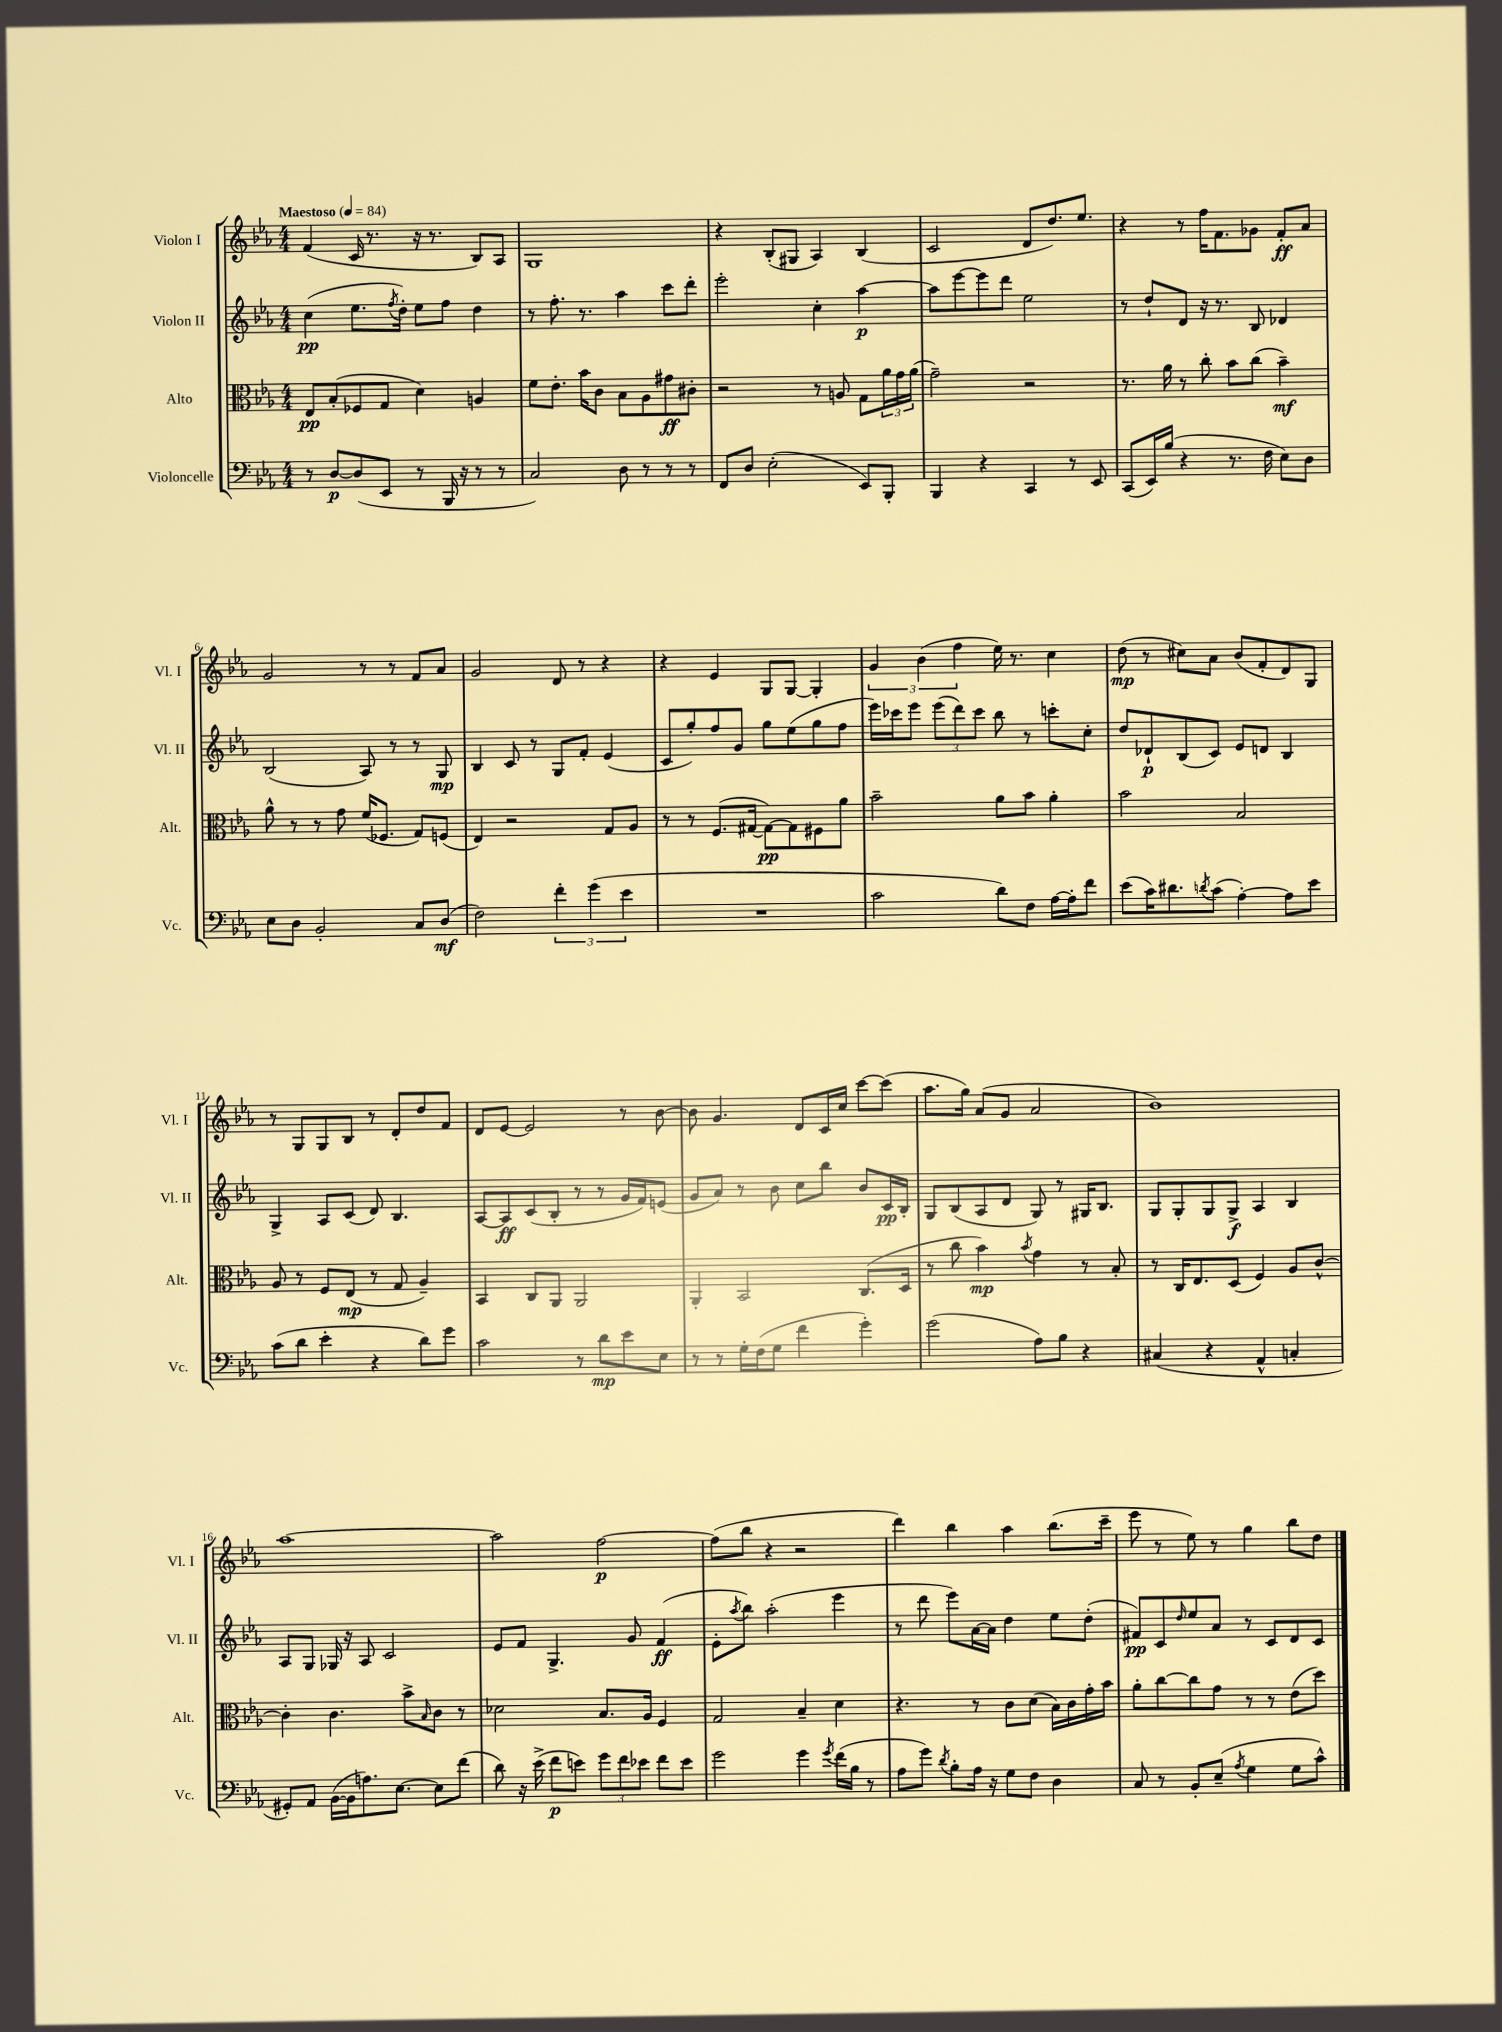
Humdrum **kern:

**kern	**kern	**kern	**kern
*staff4	*staff3	*staff2	*staff1
*clefF4	*clefC3	*clefG2	*clefG2
*k[b-e-a-]	*k[b-e-a-]	*k[b-e-a-]	*k[b-e-a-]
*M4/4	*M4/4	*M4/4	*M4/4
*MM84	*MM84	*MM84	*MM84
8r	8E-	(4cc	(4f
[8D	(8B-'	.	.
(8D]	8F-	8.ee-	16c
.	.	.	8.r
8EE-	8G	.	.
.	.	8qff	.
.	.	16dd')	.
8r	4d)	8ee-	16r
.	.	.	8.r
16BBB-	.	8ff	.
16r	.	.	.
8r	4A	4dd	8B-)
8r	.	.	8A-
=	=	=	=
2C)	8f	8r	1G
.	8.e-'	8.ff'	.
.	16b-	8.r	.
.	8c	.	.
8D	8B-	4aa-	.
8r	8A-	.	.
8r	8g#	8ccc	.
8r	8c#'	8ddd'	.
=	=	=	=
8FF	2r	2eee-'	4r
8D	.	.	.
(2E-'	.	.	(8B-'
.	.	.	8G#
.	8r	4cc'	4A-)
.	8A	.	.
8EE-)	8G	[4aa-	(4B-
8BBB-'	24a-	.	.
.	24g	.	.
.	(24a-	.	.
=	=	=	=
4BBB-	2g~)	8aa-]	2c
.	.	[8eee-	.
4r	.	8eee-]	.
.	.	8ddd	.
4CC	2r	2ee-	8d
.	.	.	8.dd)
8r	.	.	.
.	.	.	8.ee-
8EE-	.	.	.
=	=	=	=
(8CC	8.r	8r	4r
16EE-)	.	8dd`	.
(16B-	16a-	.	.
4r	8r	8d	8r
.	8cc'	16r	16ff
.	.	8.r	8.f
8.r	8b-	.	.
.	(8cc	8B-	8g-
16F	.	.	.
8E-)	4b-~)	4d-	8f'
8D	.	.	8a-
=	=	=	=
8E-	8a-^^	(2B-	2g
8D	8r	.	.
2BB-'	8r	.	.
.	8g	.	.
.	(16f	8A-)	8r
.	8.F-	.	.
.	.	8r	8r
8C	8G)	8r	8f
(8D	(8F	8G	8a-
=	=	=	=
2F)	4E-)	4B-	2g
.	2r	8c	.
.	.	8r	.
6f'	.	8G	8d
.	.	8f'	8r
(6g	.	.	.
.	8G	(4e-	4r
6e-	.	.	.
.	8A-	.	.
=	=	=	=
1r	8r	8c	4r
.	8r	8gg')	.
.	(8.F	8ff	4e-
.	.	8g	.
.	[16G#	.	.
.	8G#_)	8gg	8G
.	8G#]	(8ee-	[8G
.	8F#	8gg	4G']
.	8a-	8ff	.
=	=	=	=
2c	2b-~	16eee-)	6g
.	.	16ccc-	.
.	.	8eee-	.
.	.	.	(6b-
.	.	(12eee-	.
.	.	12ddd)	6ff
.	.	12ccc-	.
8d)	8a-	8bb-	16ee-)
.	.	.	8.r
8F	8b-	8r	.
[16A-	4a-'	8ccc'	4cc
16A-']	.	.	.
8f	.	8cc'	.
=	=	=	=
(8e-	2b-	8dd	(8dd
16c)	.	8d-`	8r
8.d#	.	.	.
.	.	(8B-	8cc#)
8qd	.	.	.
(8c	.	8c)	8a-
[4A-')	2B-	8e-	(8b-
.	.	8d	8f'
8A-]	.	4B-	8d)
8e-	.	.	8G
=	=	=	=
(8c	8A-	4G^	8r
8d	8r	.	8G
4e-'	8F	8A-	8G
.	(8E-	(8c	8B-
4r	8r	8d)	8r
.	8G	4.B-	8d'
8d)	4A-~)	.	8dd
8g	.	.	8f
=	=	=	=
2c	4BB-	[8A-	8d
.	.	8A-]	[8e-
.	8C	(8c	2e-]
.	8AA-	8B-'	.
8r	2AA-	8r	.
8d	.	8r	.
8e-	.	16g	8r
.	.	16f)	.
8E-	.	(8e	[8b-
=	=	=	=
8r	4AA-'	8g	8b-]
8r	.	8a-)	4.g
16G'	2BB-	8r	.
(16F	.	.	.
8G	.	8b-	.
4f	.	8cc	8d
.	.	8bb-	16c
.	.	.	16cc
4g')	(8.C	8b-	[8ccc
.	.	16c	(8ccc]
.	16D	16B-'	.
=	=	=	=
(2g	8r	8G	8.aa-
.	8cc	(8B-	.
.	.	.	16gg)
.	4b-)	8A-	(8a-
.	.	8d	8g
.	8qb-	.	.
8A-)	4g	8G)	2a-
8B-	.	8r	.
4r	8r	16G#	.
.	.	8.B-	.
.	8B-'	.	.
=	=	=	=
(4C#	8r	8G	1b-)
.	16C	8G'	.
.	8.E-	.	.
4r	.	8G	.
.	(8D	8G^	.
4AA-^^	4F)	4A-	.
4C'	8A-	4B-	.
.	[8c^^	.	.
=	=	=	=
8GG#')	4c']	8A-	[1aa-
8AA-	.	8G	.
([16BB-	4.c	16G-	.
16BB-]	.	16r	.
8.A)	.	8A-	.
.	.	2c	.
[8.E-	.	.	.
.	8b-^	.	.
.	16qqB-	.	.
8E-]	8c	.	.
(8f	8r	.	.
=	=	=	=
8d)	2d-	8e-	2aa-]
16r	.	8f	.
(16e-^	.	.	.
8f	.	4.G^	.
8e)	.	.	.
12g	8.B-	.	[2ff
12f	.	.	.
.	.	8g	.
12e-	.	.	.
.	16A-	.	.
8f	4F	(4f	.
8e-	.	.	.
=	=	=	=
2g	2G	8e-'	(8ff]
.	.	8qaa-	.
.	.	8bb-)	8bb-
.	.	(2aa-'	4r
4g	4B-~	.	2r
8qg	.	.	.
(16f	4d	4eee-	.
16B-	.	.	.
8r	.	.	.
=	=	=	=
8A-	4.r	8r	4ddd)
8g)	.	8ddd	.
8qd	.	.	.
8B-'	.	8eee-)	4bb-
16A-	8r	[16a-	.
16r	.	16a-]	.
8G	8c	4dd	4aa-
8F	(8d	.	.
4D	16B-)	8ee-	(8.bb-
.	16c	.	.
.	16g'	(8dd'	.
.	16b-	.	16ccc~
=	=	=	=
8C	8a-'	8f#)	8eee-
8r	[8cc	8c	8r
.	.	16qqdd	.
8BB-'	8cc]	8ee-	8ee-)
(8E-~	8g	8a-	8r
8qA-	.	.	.
4G	8r	8r	4gg
.	8r	8c	.
8G	(8e-	8d	8bb-
8c^^)	8dd)	8c	8dd
==	==	==	==
*-	*-	*-	*-
